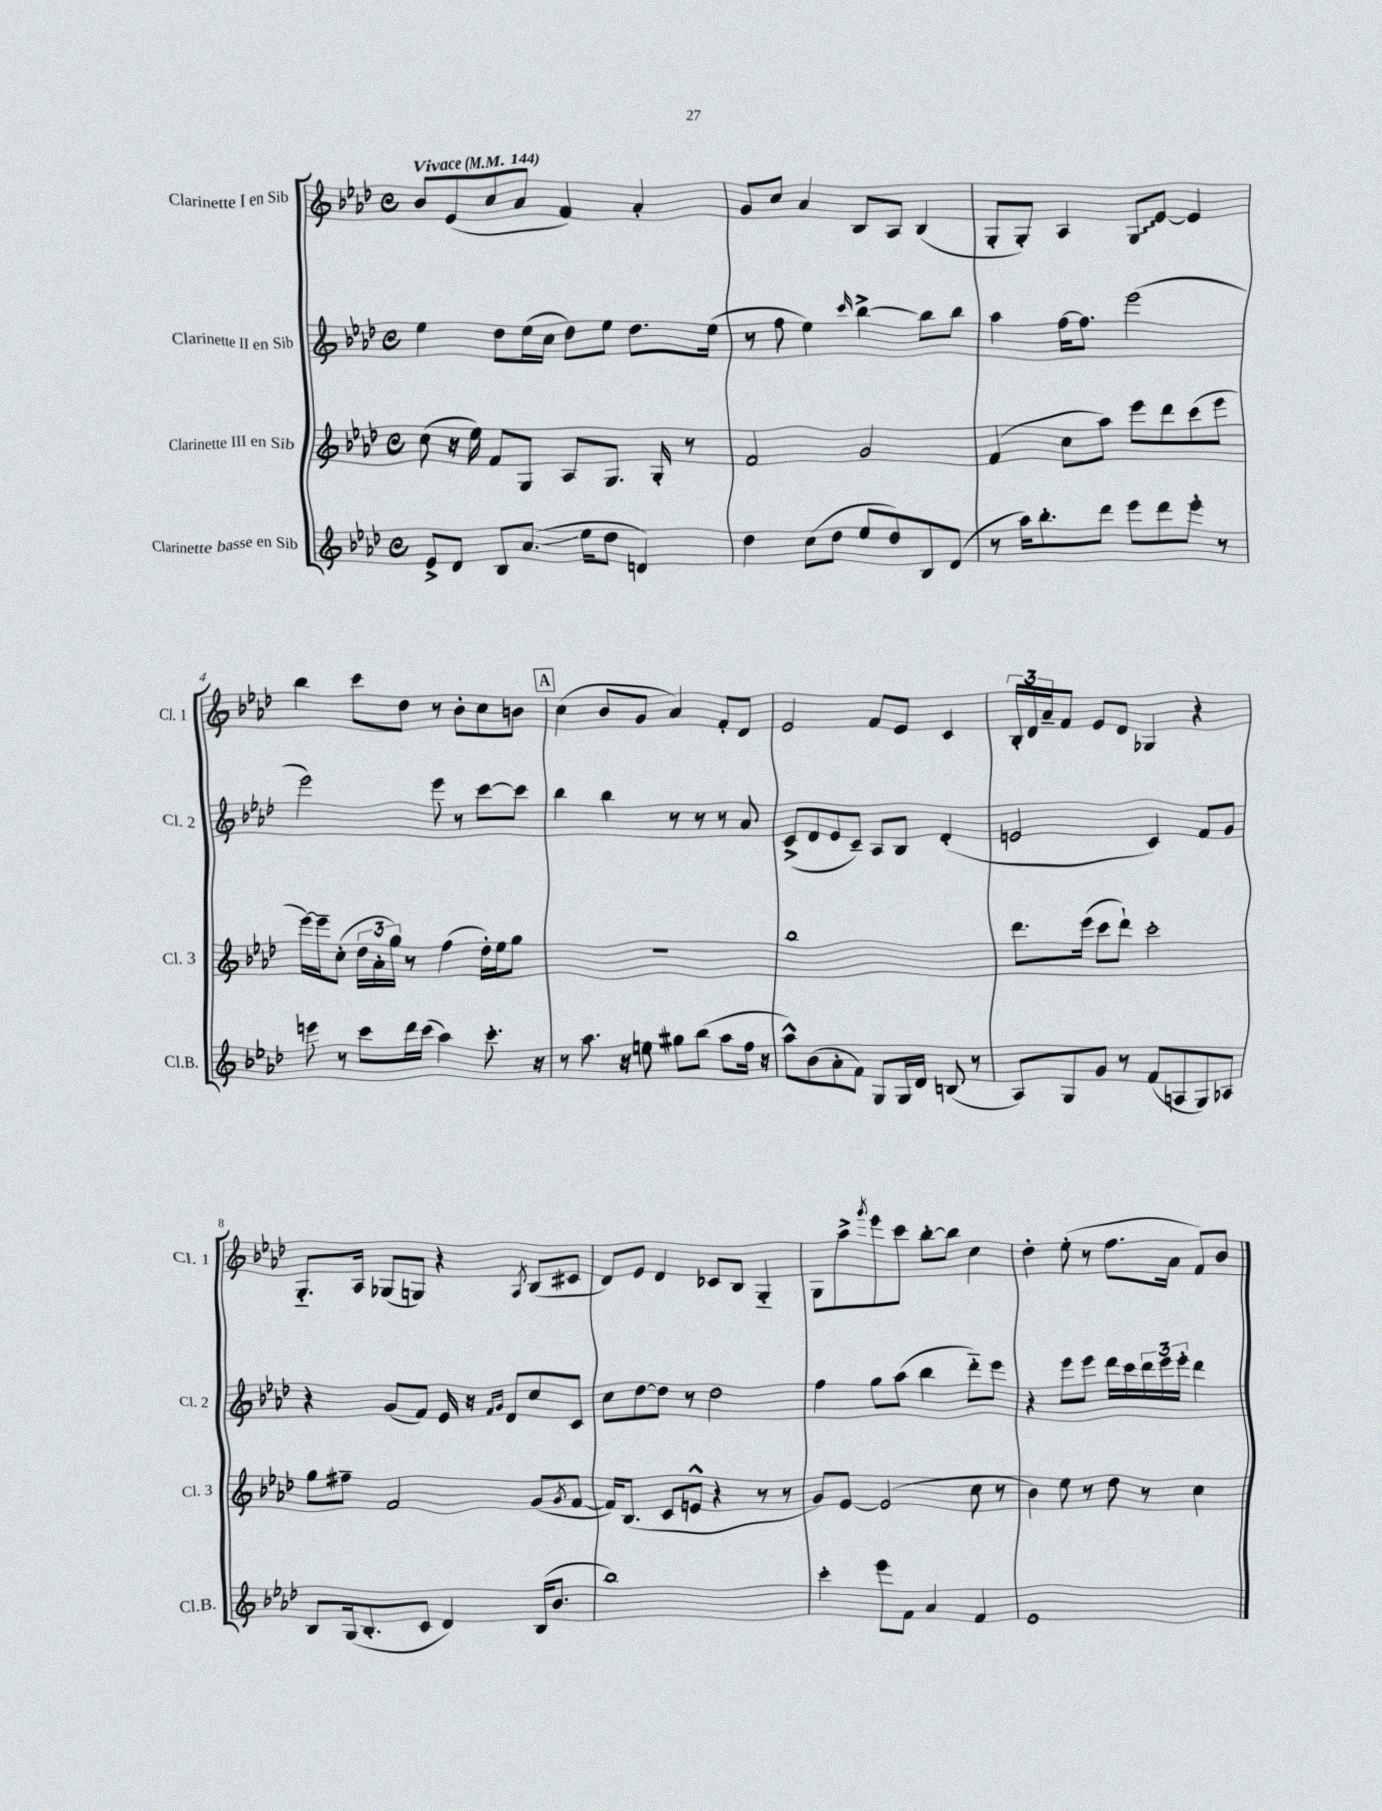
<<
\new StaffGroup <<
\new Staff = "s0" \with { instrumentName = "Clarinette I en Sib" shortInstrumentName = "Cl. 1" } {
    \clef treble \key aes \major \defaultTimeSignature \time 4/4 \tempo "Vivace" 4 = 144
    bes'8 ees'8( c''8 aes'8 f'4) aes'4-. |
    g'8 c''8 aes'4 bes8 aes8 bes4( |
    g8-. g8-.) aes4 \once \override Glissando.style = #'zigzag g8\glissando ees'8~ ees'4 |
    bes''4 c'''8 des''8 r8 bes'8-. c''8 b'8 |
    \mark \markup { \box "A" } c''4( bes'8 g'8 aes'4) f'8-. des'8 |
    ees'2 f'8 ees'8 c'4 |
    \tuplet 3/2 { bes16-. des'16 aes'16-- } f'8 ees'8 des'8 ges4 r4 |
    g8.-_ aes16 ges8( g8) r4 \acciaccatura { aes8 } bes8( cis'8 |
    des'8) ees'8 des'4 ces'8 bes8 g4-_ |
    g8 aes''8-> \acciaccatura { g'''8 } ees'''8 c'''8 bes''8~-. bes''8 c''4 |
    des''4-. ees''8-.( r8 f''8. aes'16 f'8) bes'8 \bar "|." |
}
\new Staff = "s1" \with { instrumentName = "Clarinette II en Sib" shortInstrumentName = "Cl. 2" } {
    \clef treble \key aes \major \defaultTimeSignature \time 4/4
    ees''4 des''8 ees''16( c''16 des''8) ees''8 des''8. ees''16( |
    r8 f''8 ees''4) \grace { c'''16 } bes''4~-> bes''8 bes''8 |
    aes''4 f''16~ f''8. ees'''2( |
    ees'''2) ees'''8 r8 c'''8~ c'''8 |
    \mark \markup { \box "A" } bes''4 bes''4 r8 r8 r8 aes'8 |
    c'8->( des'8 ees'8 c'8--) aes8 bes8 des'4-.( |
    e'2 c'4) f'8 g'8 |
    r4 g'8( f'8) ees'16 r16 \grace { f'16 g'16 } des'8 c''8 c'8 |
    c''8 des''8~ des''8 r8 des''2 |
    f''4 g''8 aes''8( bes''4 des'''8-_) ees'''8 |
    r4 ees'''8 ees'''8 des'''16 c'''16 \tuplet 3/2 { des'''16 ees'''16 ees'''16-. } des'''4 \bar "|." |
}
\new Staff = "s2" \with { instrumentName = "Clarinette III en Sib" shortInstrumentName = "Cl. 3" } {
    \clef treble \key aes \major \defaultTimeSignature \time 4/4
    c''8( r16 ees''16) f'8 g8 aes8 g8. g16-. r8 |
    f'2 g'2 |
    f'4( c''8 aes''8) ees'''8 des'''8 c'''8( ees'''8 |
    ees'''16~) ees'''16-- c''8-.( \tuplet 3/2 { des''16 aes'16-. g''16) } r8 f''4( des''16-.) ees''16 g''8 |
    \mark \markup { \box "A" } r1 |
    bes''1 |
    des'''8. ees'''16( c'''8 des'''8-!) c'''2-. |
    g''8 fis''8-- f'2 g'8( \acciaccatura { g'8 } f'8~ |
    f'16) bes8.( c'8 e'8-^ r4 r8 r8 |
    g'8) ees'8~ ees'2( c''8 r8 |
    bes'4) ees''8 r8 des''8 r8 c''4 \bar "|." |
}
\new Staff = "s3" \with { instrumentName = "Clarinette basse en Sib" shortInstrumentName = "Cl.B." } {
    \clef treble \key aes \major \defaultTimeSignature \time 4/4
    ees'8-> des'8 bes8 aes'8.\glissando( ees''16 des''8 d'4) |
    des''4 c''8( des''8 ees''8 des''8) bes8 des'8( |
    r8 aes''16) bes''8.-. des'''8 ees'''8 des'''8 ees'''8-. r8 |
    e'''8 r8 c'''8 des'''16 c'''16( aes''4) c'''8.-. r16 |
    \mark \markup { \box "A" } r8 aes''8. r16 e''8 gis''8 bes''8( aes''8 f''16 r16 |
    aes''8-^) bes'8( aes'8-. f'8) g8 g16 des'16 b8( r8 |
    aes8) g8 g'8 r8 f'8( a8 g8) aes8 |
    bes8 g16( bes8.-. c'8 des'4) bes16( bes'8. |
    bes''1) |
    c'''4-. ees'''8 f'8 aes'4 f'4 |
    ees'1 \bar "|." |
}
>>
>>
